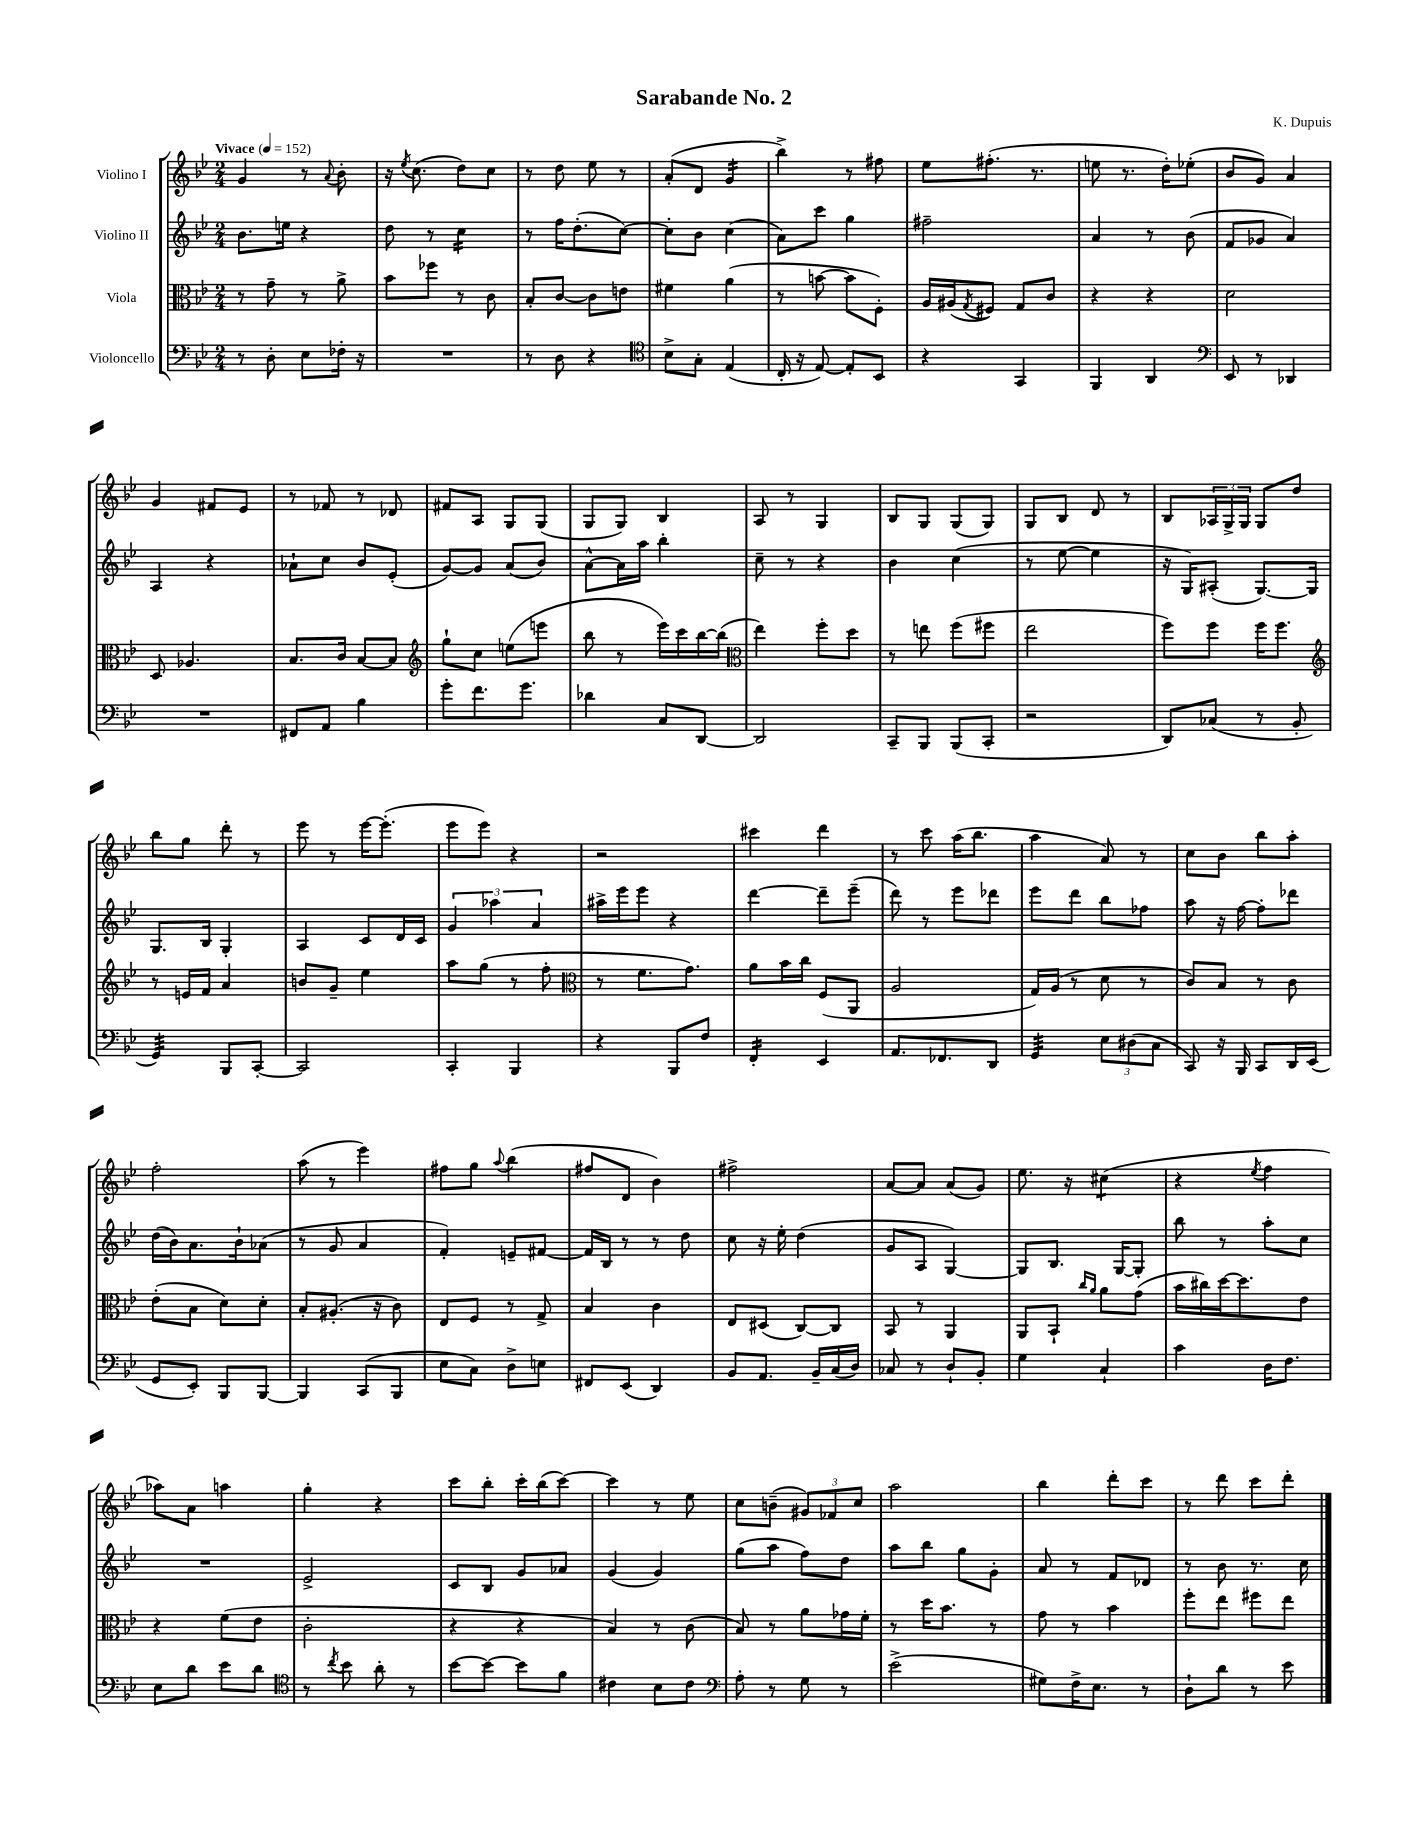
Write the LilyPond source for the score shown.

\header { title = "Sarabande No. 2" composer = "K. Dupuis" }
<<
\new StaffGroup <<
\new Staff = "s0" \with { instrumentName = "Violino I" } {
    \clef treble \key bes \major \numericTimeSignature \time 2/4 \tempo "Vivace" 4 = 152
    g'4 r8 \appoggiatura { a'8 } bes'8-. |
    r16 \acciaccatura { ees''8 } c''8.( d''8) c''8 |
    r8 d''8 ees''8 r8 |
    a'8-.( d'8 g'4:16 |
    bes''4->) r8 fis''8 |
    ees''8 fis''8.-.( r8. |
    e''8 r8. d''16-.) ees''8-.( |
    bes'8 g'8) a'4 |
    g'4 fis'8 ees'8 |
    r8 fes'8 r8 des'8 |
    fis'8 a8 g8 g8( |
    g8 g8) bes4 |
    a8 r8 g4 |
    bes8 g8 g8( g8) |
    g8 bes8 d'8 r8 |
    bes8 \tuplet 3/2 { aes16 g16-> g16 } g8 d''8 |
    bes''8 g''8 d'''8-. r8 |
    ees'''8 r8 ees'''16~ ees'''8.-.( |
    ees'''8 ees'''8) r4 |
    r2 |
    cis'''4 d'''4 |
    r8 c'''8 a''16( bes''8. |
    a''4 a'8) r8 |
    c''8 bes'8 bes''8 a''8-. |
    f''2-. |
    a''8( r8 ees'''4) |
    fis''8 g''8 \appoggiatura { a''8 } bes''4( |
    fis''8 d'8 bes'4) |
    fis''2-> |
    a'8~ a'8 a'8( g'8) |
    ees''8. r16 cis''4:8( |
    r4 \acciaccatura { ees''8 } f''4 |
    aes''8) a'8 a''4 |
    g''4-. r4 |
    c'''8 bes''8-. c'''16-. bes''16( c'''8~) |
    c'''4 r8 ees''8 |
    c''8 b'8--( \tuplet 3/2 { gis'8) fes'8 c''8 } |
    a''2 |
    bes''4 d'''8-. c'''8 |
    r8 d'''8 c'''8 d'''8-. \bar "|." |
}
\new Staff = "s1" \with { instrumentName = "Violino II" } {
    \clef treble \key bes \major \numericTimeSignature \time 2/4
    bes'8. e''16 r4 |
    d''8 r8 c''4:16 |
    r8 f''16 d''8.-.( c''8~) |
    c''8-. bes'8 c''4( |
    a'8) c'''8 g''4 |
    fis''2-- |
    a'4 r8 bes'8( |
    f'8 ges'8 a'4) |
    a4 r4 |
    aes'8-! c''8 bes'8 ees'8-.( |
    g'8~) g'8 a'8( bes'8) |
    a'8~-^ a'16 a''16 bes''4-. |
    c''8-- r8 r4 |
    bes'4 c''4( |
    r8 ees''8~ ees''4 |
    r16 g16) ais8-.( g8.~) g16 |
    g8. bes16 g4-. |
    a4 c'8 d'16 c'16 |
    \tuplet 3/2 { g'4 aes''4 a'4 } |
    ais''16-> ees'''16 ees'''8 r4 |
    d'''4~ d'''8-- ees'''8--( |
    d'''8) r8 ees'''8 des'''8 |
    ees'''8 d'''8 bes''8 fes''8 |
    a''8 r16 f''16~ f''8-. des'''8 |
    d''16( bes'16) a'8. bes'16-! aes'8( |
    r8 g'8 a'4 |
    f'4-.) e'8-- fis'8~ |
    fis'16 bes16 r8 r8 d''8 |
    c''8 r16 ees''16-. d''4( |
    g'8 a8 g4~) |
    g8 bes8. g16~ g8-. |
    bes''8 r8 a''8-. c''8 |
    R2 |
    ees'2-> |
    c'8 bes8 g'8 aes'8 |
    g'4( g'4) |
    g''8( a''8 f''8) d''8 |
    a''8 bes''8 g''8 g'8-. |
    a'8 r8 f'8 des'8 |
    r8 bes'8 r8. c''16 \bar "|." |
}
\new Staff = "s2" \with { instrumentName = "Viola" } {
    \clef alto \key bes \major \numericTimeSignature \time 2/4
    r8 g'8-- r8 a'8-> |
    bes'8 fes''8 r8 c'8 |
    bes8-. c'8~ c'8 e'8 |
    fis'4 a'4( |
    r8 b'8~ b'8 f8-.) |
    a16 ais16( \acciaccatura { g8 } fis8) g8 c'8 |
    r4 r4 |
    d'2 |
    d8 aes4. |
    bes8. c'16 bes8~ bes8 |
    \clef treble g''8-! c''8 e''8( e'''8 |
    bes''8 r8 ees'''16) c'''16 bes''16~ bes''16( |
    \clef alto ees''4) f''8-. d''8 |
    r8 e''8 f''8( fis''8 |
    ees''2 |
    f''8) f''8 f''16 f''8. |
    \clef treble r8 e'16 f'16 a'4 |
    b'8 g'8-- ees''4 |
    a''8 g''8( r8 f''8-. |
    \clef alto r8 f'8. g'8.) |
    a'8 bes'16 c''16 f8( a,8 |
    a2 |
    g16) a16( r8 d'8 r8 |
    c'8) bes8 r8 c'8 |
    ees'8-.( bes8 d'8) d'8-. |
    bes8-. ais8.-.( r16 c'8) |
    ees8 f8 r8 g8-> |
    bes4 c'4 |
    ees8 dis8( c8~) c8 |
    bes,8 r8 a,4 |
    a,8 bes,8-! \grace { c''16 a'16 } a'8 g'8( |
    bes'16 cis''16) d''16~ d''8. ees'8 |
    r4 f'8( ees'8 |
    c'2-. |
    r4 r4 |
    bes4) r8 c'8( |
    bes8) r8 a'8 ges'16 f'16-. |
    r8 d''16 bes'8. r8 |
    g'8 r8 bes'4 |
    f''8-. ees''8 fis''8 ees''8 \bar "|." |
}
\new Staff = "s3" \with { instrumentName = "Violoncello" } {
    \clef bass \key bes \major \numericTimeSignature \time 2/4
    r8 d8-. ees8 fes16-. r16 |
    R2 |
    r8 d8 r4 |
    \clef tenor bes8-> g8-. ees4( |
    c16-. r16 ees8~) ees8-. bes,8 |
    r4 g,4 |
    f,4 a,4 |
    \clef bass ees,8 r8 des,4 |
    R2 |
    fis,8 a,8 bes4 |
    g'8-. f'8. g'8. |
    des'4 c8 d,8~ |
    d,2 |
    c,8-- bes,,8 bes,,8( c,8-. |
    r2 |
    d,8) ces8( r8 bes,8-. |
    g,4:32) bes,,8 c,8~-. |
    c,2 |
    c,4-. bes,,4 |
    r4 bes,,8 f8 |
    f,4:16-. ees,4 |
    a,8. fes,8. d,8 |
    g,4:32 \tuplet 3/2 { ees8 dis8( c8 } |
    c,8) r16 bes,,16 c,8 d,16 ees,16( |
    g,8 ees,8-.) bes,,8 bes,,8~ |
    bes,,4 c,8( bes,,8 |
    ees8 c8) d8-> e8 |
    fis,8 ees,8( d,4) |
    bes,8 a,8. bes,16-- c16( d16) |
    ces8 r8 d8-! bes,8-. |
    g4 c4-! |
    c'4 d16 f8. |
    ees8 d'8 ees'8 d'8 |
    \clef tenor r8 \acciaccatura { c''8 } bes'8 a'8-. r8 |
    bes'8~ bes'8~ bes'8 f'8 |
    cis'4 bes8 cis'8 |
    \clef bass a8-. r8 g8 r8 |
    ees'2->( |
    gis8) f16-> ees8. r8 |
    d8-! d'8 r8 ees'8 \bar "|." |
}
>>
>>
\layout { \context { \Score \remove "Bar_number_engraver" } }
